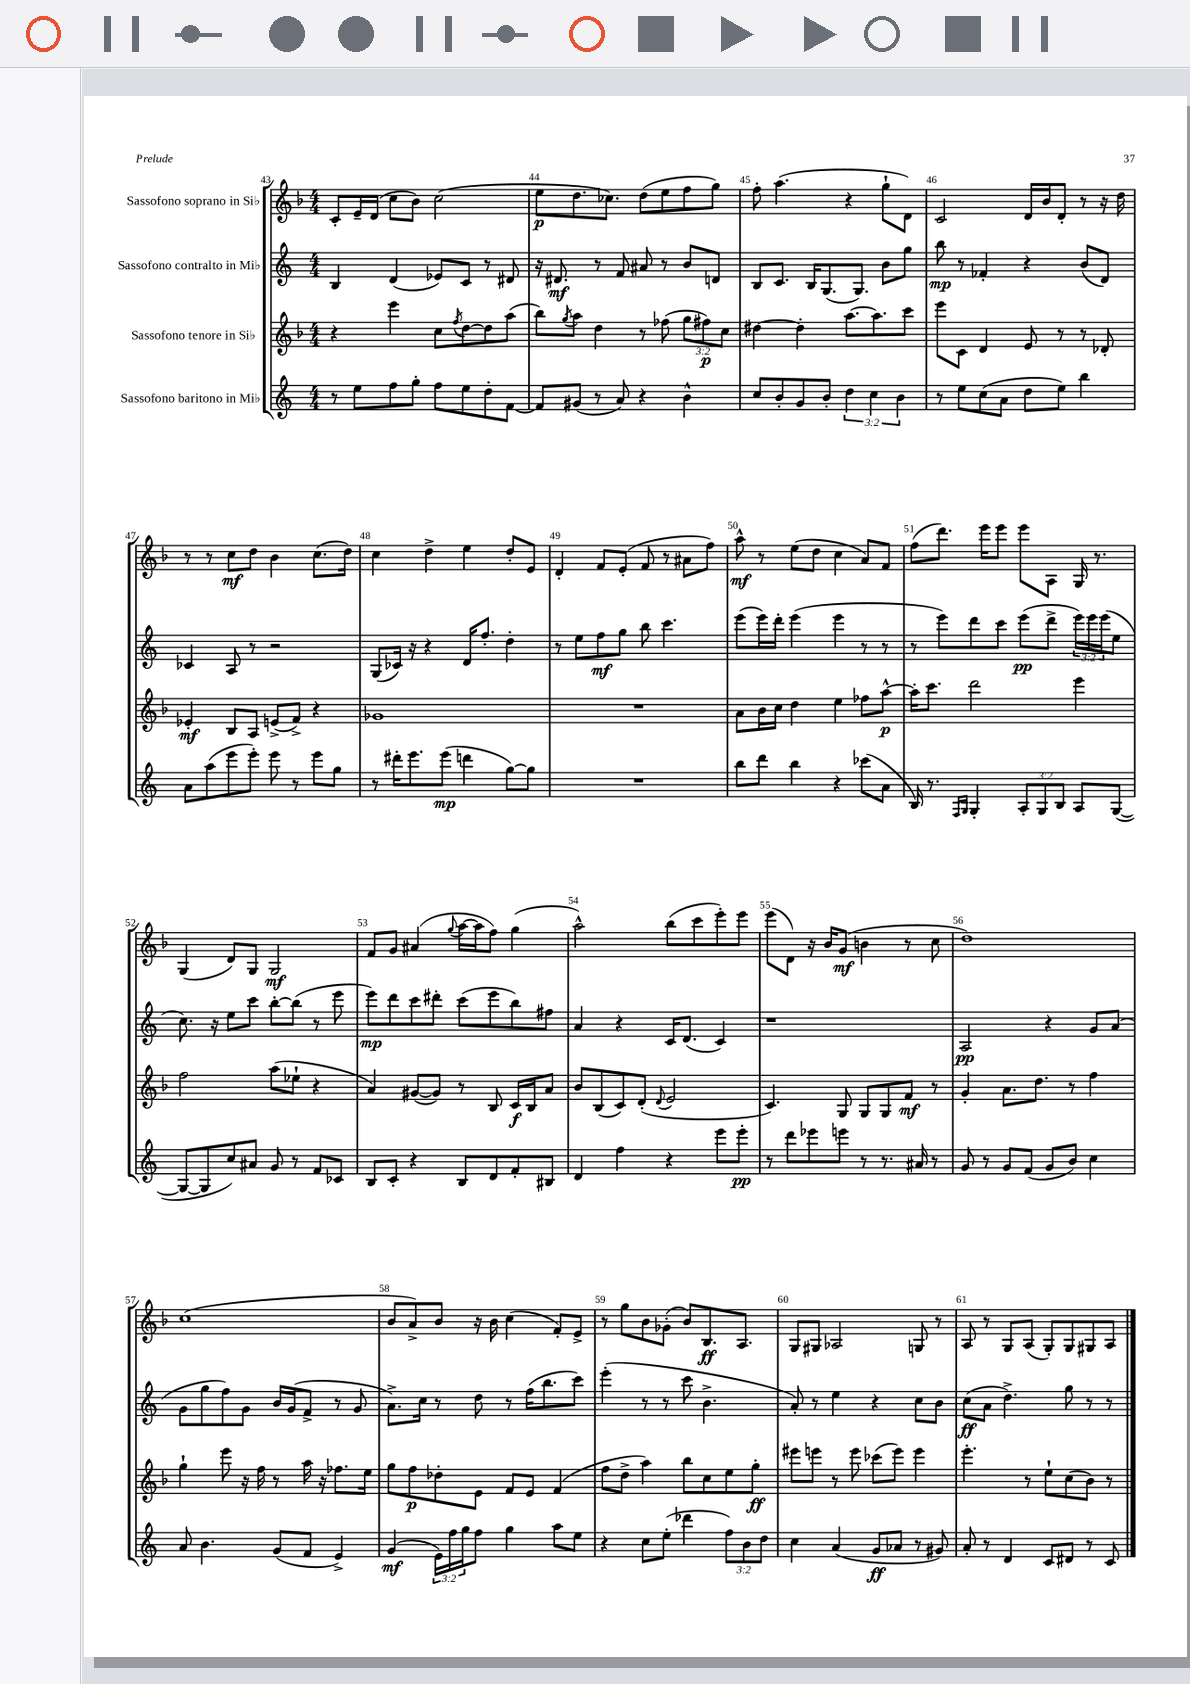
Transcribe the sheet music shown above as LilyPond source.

<<
\new StaffGroup <<
\new Staff = "s0" \with { instrumentName = "Sassofono soprano in Sib" } {
    \clef treble \key f \major \numericTimeSignature \time 4/4
    c'8-. e'16-- d'16( c''8 bes'8) c''2( |
    e''8\p d''8. ces''8.) d''8( e''8 f''8 g''8) |
    f''8-. a''4.( r4 g''8-! d'8) |
    c'2 d'16 bes'16 d'8-. r8 r16 d''16 |
    r8 r8 c''8\mf d''8 bes'4 c''8.( d''16) |
    c''4 d''4-> e''4 d''8-. e'8 |
    d'4-. f'8 e'8-.( f'8 r8 ais'8 f''8) |
    a''8-^\mf r8 e''8( d''8 c''4 a'8) f'8 |
    f''8( d'''8.) e'''16 e'''8 e'''8 a8 g16 r8. |
    g4( d'8) g8 g2\mf |
    f'8 g'8 ais'4( \appoggiatura { g''8 } a''16~ a''16 f''8) g''4( |
    a''2-^) bes''8( c'''8 e'''8-.) e'''8 |
    e'''8( d'8) r16 bes'16 g'8\mf( b'4 r8 c''8 |
    d''1) |
    c''1( |
    bes'8 a'8->) bes'8 r16 bes'16 c''4( f'8-.) e'8-> |
    r8 g''8 bes'8 ges'8-.( bes'8) bes8.\ff a8. |
    g8 gis8 aes2 g8 r8 |
    a8 r8 g8 a8( g8-.) g8 gis8 a8 \bar "|." |
}
\new Staff = "s1" \with { instrumentName = "Sassofono contralto in Mib" } {
    \clef treble \key c \major \numericTimeSignature \time 4/4 \override Staff.TupletNumber.text = #tuplet-number::calc-fraction-text
    b4 d'4( ees'8) c'8 r8 dis'8 |
    r16 dis'8.\mf r8 f'8 ais'8 r8 b'8 d'8 |
    b8 c'8. b16 g8.( g8.) b'8 g''8 |
    b''8\mp r8 fes'4-. r4 b'8( d'8) |
    ces'4 a8 r8 r2 |
    g8( ces'16) r16 r4 d'16 f''8.-. d''4-. |
    r8 e''8 f''8\mf g''8 b''8 c'''4. |
    e'''8( e'''16) d'''16-. e'''4( e'''4 r8 r8 |
    r8 e'''8) d'''8 c'''8 e'''8\pp( d'''8-> \tuplet 3/2 { e'''16) e'''16 e'''16( } e''8 |
    c''8.) r16 e''8 c'''8 b''8~-. b''8( r8 e'''8 |
    e'''8\mp) d'''8 c'''8 dis'''8-. c'''8( e'''8 b''8) fis''8 |
    a'4 r4 c'16 d'8.( c'4) |
    r1 |
    a2\pp r4 g'8 a'8( |
    g'8 g''8 f''8) g'8 b'16 g'16( f'8-> r8 g'8 |
    a'8.->) c''16 r8 d''8 r8 f''16( b''8. c'''8) |
    e'''4-.( r8 r8 c'''8 b'4.-> |
    a'8-.) r8 e''4 r4 c''8 b'8 |
    c''8\ff( a'8 d''4.->) g''8 r8 r8 \bar "|." |
}
\new Staff = "s2" \with { instrumentName = "Sassofono tenore in Sib" } {
    \clef treble \key f \major \numericTimeSignature \time 4/4 \override Staff.TupletNumber.text = #tuplet-number::calc-fraction-text
    r4 e'''4 c''8 \acciaccatura { f''8 } d''8~ d''8 a''8( |
    bes''8) \acciaccatura { g''8 } a''8 d''4 r8 fes''8( \tuplet 3/2 { g''8 fis''8\p) c''8 } |
    dis''4~ dis''4-. a''8.~ a''8. c'''8 |
    e'''8 c'8 d'4 e'8 r8 r8 des'8-. |
    ees'4-.\mf bes8 a8 e'8->( f'8->) r4 |
    ges'1 |
    R1 |
    a'8 bes'16 c''16 d''4 e''4 fes''8 a''8~-^\p |
    a''16-. c'''8. d'''2 e'''4 |
    f''2 a''8( ees''8-! r4 |
    a'4) gis'8~( gis'8) r8 bes8 c'16\f bes16 a'8 |
    bes'8 bes8( c'8) d'8-.( \appoggiatura { d'8 } e'2 |
    c'4.) g8 g8 g8 f'8\mf r8 |
    g'4-. a'8. d''8. r8 f''4 |
    g''4-! e'''8 r16 f''16 r8 a''16 r16 fes''8. e''16 |
    g''8 f''8\p des''8-. e'8 f'8 e'8 f'4( |
    f''8 d''8-> a''4) bes''8 c''8 e''8 g''8-.\ff |
    eis'''8 e'''8 r8 e'''8 ces'''8( e'''8) e'''4 |
    e'''4.-. r8 e''8-! c''8( bes'8) r8 \bar "|." |
}
\new Staff = "s3" \with { instrumentName = "Sassofono baritono in Mib" } {
    \clef treble \key c \major \numericTimeSignature \time 4/4 \override Staff.TupletNumber.text = #tuplet-number::calc-fraction-text
    r8 e''8 f''8 g''8-. f''8 e''8 d''8-. f'8~ |
    f'8 gis'8( r8 a'8) r4 b'4-^ |
    c''8 b'8-. g'8 b'8-. \tuplet 3/2 { d''4 c''4 b'4 } |
    r8 e''8 c''8( a'8 d''8 e''8) b''4 |
    a'8 a''8( e'''8 e'''8-.) e'''8 r8 e'''8 g''8 |
    r8 dis'''16-. e'''8. e'''8\mp( d'''4 g''8~) g''8 |
    R1 |
    b''8 d'''8 b''4 r4 ces'''8( a'8 |
    b16) r8. \grace { f16 g16 } g4-. \tuplet 3/2 { a8-. g8 b8 } a8 g8~( |
    g8~ g8 c''8) ais'8 g'8 r8 f'8 ces'8 |
    b8 c'8-. r4 b8 d'8 f'8-. bis8 |
    d'4 f''4 r4 e'''8 e'''8-.\pp |
    r8 d'''8 ees'''8 e'''8 r8 r8. ais'16 r8 |
    g'8 r8 g'8 f'8( g'8 b'8) c''4 |
    a'8 b'4. g'8( f'8 e'4->) |
    g'4\mf( \tuplet 3/2 { e'16) f''16 g''16 } f''8 g''4 a''8 e''8 |
    r4 c''8 e''8-.( des'''4 \tuplet 3/2 { f''8) b'8 d''8 } |
    c''4 a'4( g'8\ff aes'8 r8 gis'8) |
    a'8-. r8 d'4 c'8 dis'8 r8 c'8 \bar "|." |
}
>>
>>
\layout { \context { \Score currentBarNumber = #43 \override BarNumber.break-visibility = ##(#f #t #t) barNumberVisibility = #all-bar-numbers-visible } }
